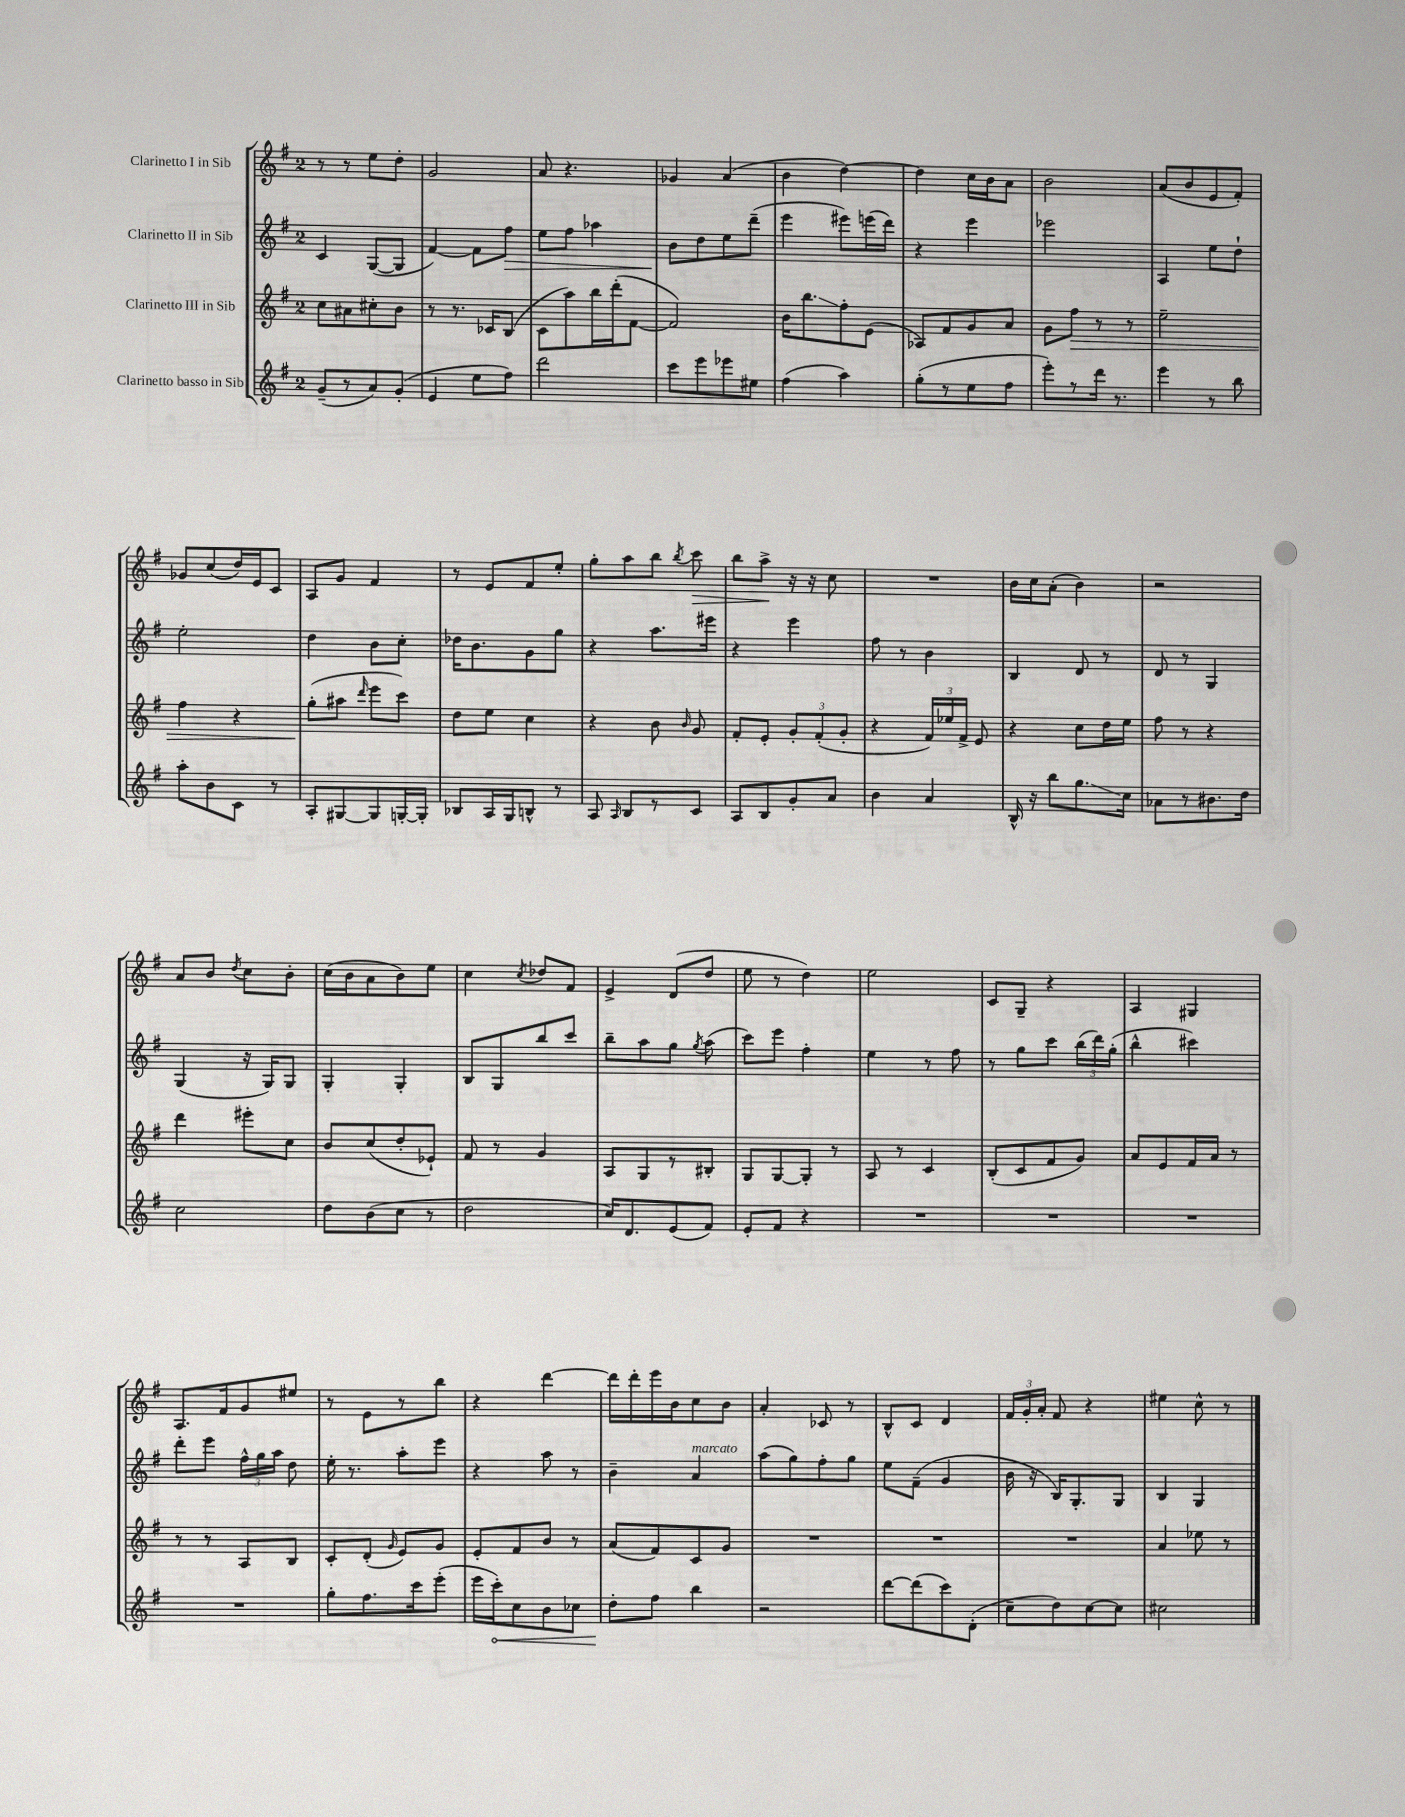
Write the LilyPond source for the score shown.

<<
\new StaffGroup <<
\new Staff = "s0" \with { instrumentName = "Clarinetto I in Sib" } {
    \clef treble \key g \major \once \override Staff.TimeSignature.style = #'single-digit \time 2/4
    \autoBeamOff r8 r8 e''8[ d''8]-. |
    g'2 |
    a'8 r4. |
    ges'4 a'4( |
    b'4 d''4~) |
    d''4 c''16[ b'16 a'8] |
    b'2 |
    a'8[( b'8 e'8 fis'8]-.) |
    ges'8[ c''8( d''16) e'16 c'8] |
    a8[ g'8] fis'4 |
    r8 e'8[ fis'8 e''8]-. |
    g''8[-. a''8 b''8] \acciaccatura { b''8 } c'''8\> |
    b''8[ a''8]->\! r16 r16 c''8 |
    R2 |
    b'16[ c''16 a'8]-.( b'4) |
    r2 |
    a'8[ b'8] \acciaccatura { d''8 } c''8[ b'8]-. |
    c''16[( b'16 a'8 b'8) e''8] |
    c''4 \acciaccatura { c''8 } des''8[ fis'8] |
    e'4-> d'8[( d''8] |
    e''8 r8 d''4) |
    e''2 |
    c'8[ g8]-- r4 |
    a4 gis4 |
    a8.[ fis'16 g'8 eis''8] |
    r8 e'8[ r8 b''8] |
    r4 d'''4~ |
    d'''16[ d'''16-. e'''16 b'16 c''8 b'8] |
    a'4-. ces'8 r8 |
    b8[-^ c'8] d'4 |
    \tuplet 3/2 { fis'16[ g'16-. a'16]-. } fis'8 r4 |
    eis''4 c''8-^ r8 \bar "|." |
}
\new Staff = "s1" \with { instrumentName = "Clarinetto II in Sib" } {
    \clef treble \key g \major \once \override Staff.TimeSignature.style = #'single-digit \time 2/4
    \autoBeamOff c'4 g8[~( g8] |
    fis'4~) fis'8[ fis''8]\> |
    e''8[ fis''8] aes''4 |
    b'8[\! d''8 e''8 d'''8]--( |
    e'''4 eis'''8[) e'''16( d'''16]) |
    r4 e'''4 |
    ees'''2 |
    a4 e''8[ d''8]-! |
    e''2-. |
    d''4 b'8[ c''8]-. |
    des''16[ b'8. g'8 g''8] |
    r4 a''8.[ eis'''16] |
    r4 e'''4 |
    fis''8 r8 b'4 |
    b4 d'8 r8 |
    d'8 r8 g4 |
    g4( r16 g16[) g8] |
    g4-. g4-. |
    b8[ g8 b''8 c'''8] |
    b''8[-- a''8 g''8] \acciaccatura { g''8 } a''8( |
    c'''8[) e'''8] fis''4-. |
    e''4 r8 fis''8 |
    r8 g''8[ c'''8] \tuplet 3/2 { b''16[( d'''16) g''16]-.( } |
    b''4-^ cis'''4) |
    d'''8[-. e'''8] \tuplet 3/2 { fis''16[-^ g''16 a''16] } d''8 |
    e''16-. r8. a''8[-. e'''8] |
    r4 a''8 r8 |
    b'4-- a'4^\markup { \italic "marcato" } |
    a''8[( g''8) fis''8-. g''8] |
    e''8[ fis'8]--( g'4 |
    b'16 r16 b16[) g8.-. g8] |
    b4 g4 \bar "|." |
}
\new Staff = "s2" \with { instrumentName = "Clarinetto III in Sib" } {
    \clef treble \key g \major \once \override Staff.TimeSignature.style = #'single-digit \time 2/4
    \autoBeamOff c''8[ ais'8 cis''8-. b'8] |
    r8 r8. ces'16[ b8]( |
    c'8[ a''8) b''16 d'''16-.( fis'8]~ |
    fis'2) |
    b'16[ b''8.\glissando fis''8-. e'8]( |
    aes8[) fis'8 g'8 a'8] |
    g'8[ fis''8]\> r8 r8 |
    e''2-- |
    fis''4 r4 |
    g''8[-.\!( ais''8] \grace { d'''16 } e'''8[ c'''8]) |
    d''8[ e''8] c''4 |
    r4 b'8 \grace { b'16 } g'8 |
    fis'8[-. e'8]-. \tuplet 3/2 { g'8[-. fis'8-.( g'8]-. } |
    r4 \tuplet 3/2 { fis'16[) ees''16 fis'16]-> } e'8 |
    r4 c''8[ d''16 e''16] |
    fis''8 r8 r4 |
    d'''4 eis'''8[-. c''8] |
    b'8[ c''8( d''8-. ees'8]-!) |
    fis'8 r8 g'4 |
    a8[ g8 r8 bis8]-. |
    g8[ g8~ g8]-. r8 |
    a8 r8 c'4 |
    b8[-.( c'8 fis'8 g'8]) |
    a'8[ e'8 fis'16 a'16] r8 |
    r8 r8 a8[ b8] |
    c'8[-. d'8]-.( \grace { g'16 } e'8[) g'8] |
    e'8[-. fis'8 b'8] r8 |
    a'8[( fis'8) c'8 g'8] |
    R2 |
    R2 |
    R2 |
    a'4 ees''8 r8 \bar "|." |
}
\new Staff = "s3" \with { instrumentName = "Clarinetto basso in Sib" } {
    \clef treble \key g \major \once \override Staff.TimeSignature.style = #'single-digit \time 2/4
    \autoBeamOff g'8[--( r8 a'8) g'8]-.( |
    e'4 e''8[ fis''8]) |
    d'''2 |
    c'''8[ e'''8 ees'''8 eis''8] |
    fis''4( a''4) |
    g''8[-.( r8 e''8 fis''8] |
    e'''8[-.) r8 d'''16] r8. |
    e'''4 r8 b''8 |
    a''8[-. b'8 c'8] r8 |
    a8[-. gis8~ gis8 g16~-. g16]-. |
    bes8[ a16 g16 b8]-^ r8 |
    a8 \grace { a16 } b8[ r8 c'8] |
    a8[ b8 g'8-. a'8] |
    b'4 a'4 |
    b16-^ r16 b''8[ g''8.\glissando c''16] |
    aes'8[ r8 bis'8. d''16] |
    c''2 |
    d''8[ b'8( c''8] r8 |
    d''2 |
    c''16[) d'8. e'8( fis'8]) |
    e'8[-. fis'8] r4 |
    R2 |
    R2 |
    R2 |
    R2 |
    g''8[-. fis''8. c'''16 e'''8]-.( |
    e'''16[ \once \override Hairpin.circled-tip = ##t c'''16-.\<) c''8 b'8 ces''8] |
    d''8[-.\! fis''8] b''4 |
    r2 |
    d'''8[~ d'''8( c'''8) d'8]-.( |
    c''8[-- d''8) c''8~ c''8] |
    cis''2 \bar "|." |
}
>>
>>
\layout { \context { \Score \remove "Bar_number_engraver" } }
